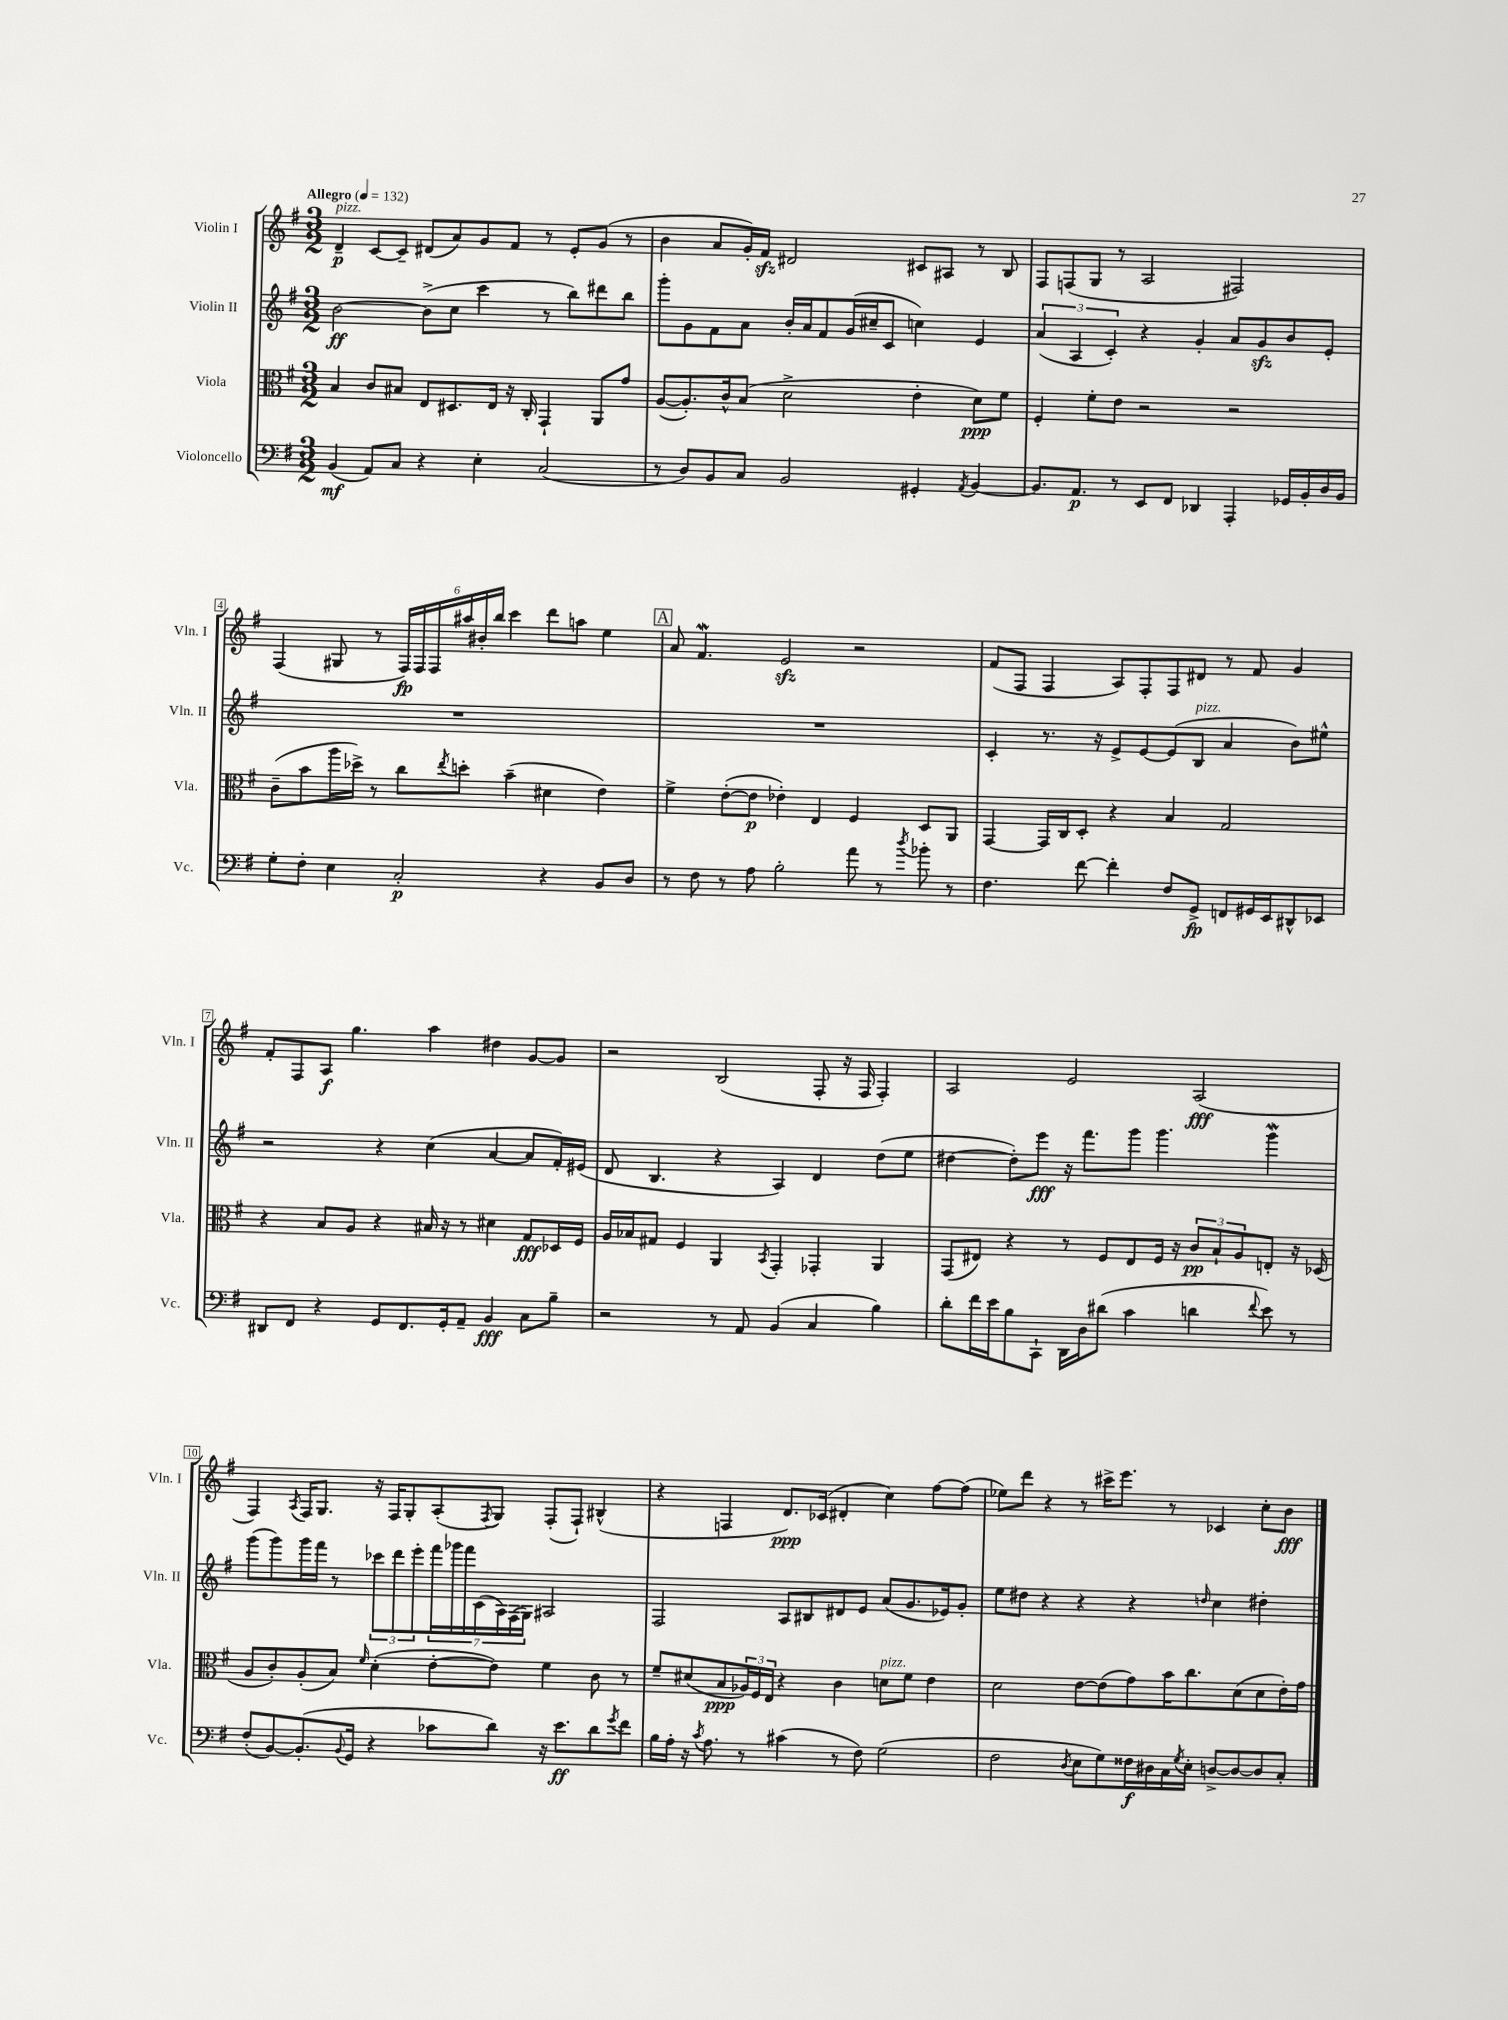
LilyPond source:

<<
\new StaffGroup <<
\new Staff = "s0" \with { instrumentName = "Violin I" shortInstrumentName = "Vln. I" } {
    \clef treble \key g \major \numericTimeSignature \time 3/2 \tempo "Allegro" 4 = 132
    d'4--\p^\markup { \italic "pizz." } c'8~ c'8-- dis'8( a'8) g'8 fis'8 r8 e'8-. g'8( r8 |
    b'4 a'8 g'16-.) fis'16\sfz dis'2 cis'8 ais8 r8 b8 |
    fis8 f8( g8 r8 a2 fis2) |
    fis4( gis8 r8 \tuplet 6/4 { fis16\fp) fis16 fis16 ais''16 bis'16-. b''16 } c'''4 d'''8 a''8 e''4 |
    \mark \markup { \box "A" } a'8 fis'4.\mordent e'2\sfz r2 |
    fis'8( fis8 fis4 a8) fis8-. fis8 dis'8 r8 fis'8 g'4 |
    fis'8-. fis8 a8\f g''4. a''4 dis''4 g'8~ g'8 |
    r2 b2( fis8-. r16 fis16 fis4-.) |
    a2 e'2 a2\fff( |
    fis4) \acciaccatura { a8 } fis16 g8. r16 fis16 g8-. a8-.( \acciaccatura { fis8 } g8) fis8-.( fis8-!) bis4-^( |
    r4 f4 d'8.\ppp) ces'16( dis'4-. c''4) fis''8~ fis''8( |
    ees''8) d'''8 r4 r8 cis'''16-> e'''8. r8 ces'4 c''8-. b'8\fff \bar "|." |
}
\new Staff = "s1" \with { instrumentName = "Violin II" shortInstrumentName = "Vln. II" } {
    \clef treble \key g \major \numericTimeSignature \time 3/2
    b'2~\ff b'8->( c''8 c'''4 r8 b''8) dis'''8 b''8 |
    g'''8-. g'8 fis'8 a'8 b'16-. a'16 fis'8 g'16( cis''16-- c'8 c''4) e'4 |
    \tuplet 3/2 { a'4( a4 c'4-.) } r4 g'4-. a'8 g'8\sfz b'8 e'8-. |
    R1. |
    \mark \markup { \box "A" } R1. |
    c'4-. r8. r16 e'8-> e'8~ e'8( b8^\markup { \italic "pizz." } a'4 b'8) eis''8-^ |
    r2 r4 c''4( a'4~ a'8 fis'16-.) eis'16( |
    d'8 b4. r4 a4) d'4 d''8( e''8 |
    dis''4~ dis''8-.) e'''8\fff r16 fis'''8. g'''8 g'''4. g'''4\mordent |
    g'''8( g'''8) g'''16 fis'''16 r8 \tuplet 3/2 { ces'''8 d'''8 e'''8-. } \tuplet 7/4 { fis'''16 ges'''16 fis'''16 c'16( a16) fis16( g16) } ais2 |
    fis2 a8 bis8 dis'8 e'8 a'8( g'8. ees'16) g'8-. |
    e''8 dis''8 r4 r4 r4 \grace { d''16 } c''4 dis''4-. \bar "|." |
}
\new Staff = "s2" \with { instrumentName = "Viola" shortInstrumentName = "Vla." } {
    \clef alto \key g \major \numericTimeSignature \time 3/2
    b4 c'8 bis8 e8 dis8. e16 r16 c16-. g,4-! a,8 g'8 |
    a8~( a8.-.) c'16-^ b8( d'2-> e'4-. d'8\ppp) fis'8 |
    fis4-. fis'8-. e'8 r2 r2 |
    c'8--( b'8 a''16 des''16->) r8 c''8 \acciaccatura { e''8 } d''8-. b'4--( dis'4 e'4) |
    \mark \markup { \box "A" } fis'4-> e'8~-.( e'8\p ees'4-.) e4 fis4 d8 a,8 |
    g,4~ g,16 c16 d8-. r4 b4 g2 |
    r4 b8 a8 r4 bis16 r16 r8 dis'4 g8\fff des16 fis16 |
    a16 bes16 gis8 fis4 a,4 \acciaccatura { b,8 } g,4-. ges,4-. a,4 |
    g,8( eis8) r4 r8 fis8 eis8 fis16 r16 \tuplet 3/2 { c'8\pp b8-! a8 } e8-. r16 des16( |
    a8 c'8-.) a8-.( b8) \grace { fis'16 } d'4-.( e'8~-. e'8) fis'4 c'8 r8 |
    fis'8-- dis'8( b8\ppp \tuplet 3/2 { aes16) fis16 e16 } r4 c'4 d'8^\markup { \italic "pizz." } fis'8 e'4 |
    d'2 e'8~ e'8( g'8) b'16 c''8. d'8( d'8 e'16-.) g'16 \bar "|." |
}
\new Staff = "s3" \with { instrumentName = "Violoncello" shortInstrumentName = "Vc." } {
    \clef bass \key g \major \numericTimeSignature \time 3/2
    b,4\mf( a,8) c8 r4 e4-. c2( |
    r8 d8) b,8 c8 b,2 gis,4-. \acciaccatura { a,8 } b,4~ |
    b,8. a,8.\p r8 e,8 fis,8 des,4 a,,4-. ges,16 b,16-. d16 b,16 |
    g8-. fis8-. e4 c2-.\p r4 b,8 d8 |
    \mark \markup { \box "A" } r8 fis8 r8 a8 b2-. a'8 r8 \acciaccatura { d''8 } bes'8-. r8 |
    fis4. fis'8~ fis'4-. fis8 g,8->\fp f,8 gis,16 e,16 dis,8-^ ees,8 |
    dis,8 fis,8 r4 g,8 fis,8. g,16-. a,8-- b,4\fff c8 b8-- |
    r2 r8 a,8 b,4( c4 b4) |
    d'8-. fis'16 e'16 b8 c,8-! d,16 d16 dis'8( c'4 d'4 \appoggiatura { fis'8 } e'8) r8 |
    fis8-.( b,8~) b,8.-.( \appoggiatura { b,8 } g,16 r4 ces'8 d'8) r16 e'8.\ff d'8 \acciaccatura { g'8 } fis'8 |
    b16 a16-. r16 \acciaccatura { c'8 } a8. r8 cis'4( r8 fis8) g2( |
    fis2 \acciaccatura { d8 } e8 g8) fisis16\f dis16 c16 \acciaccatura { g8 } e16-. d8~-> d8~ d8 c8-. \bar "|." |
}
>>
>>
\layout { \context { \Score \override BarNumber.stencil = #(make-stencil-boxer 0.1 0.3 ly:text-interface::print) } }
